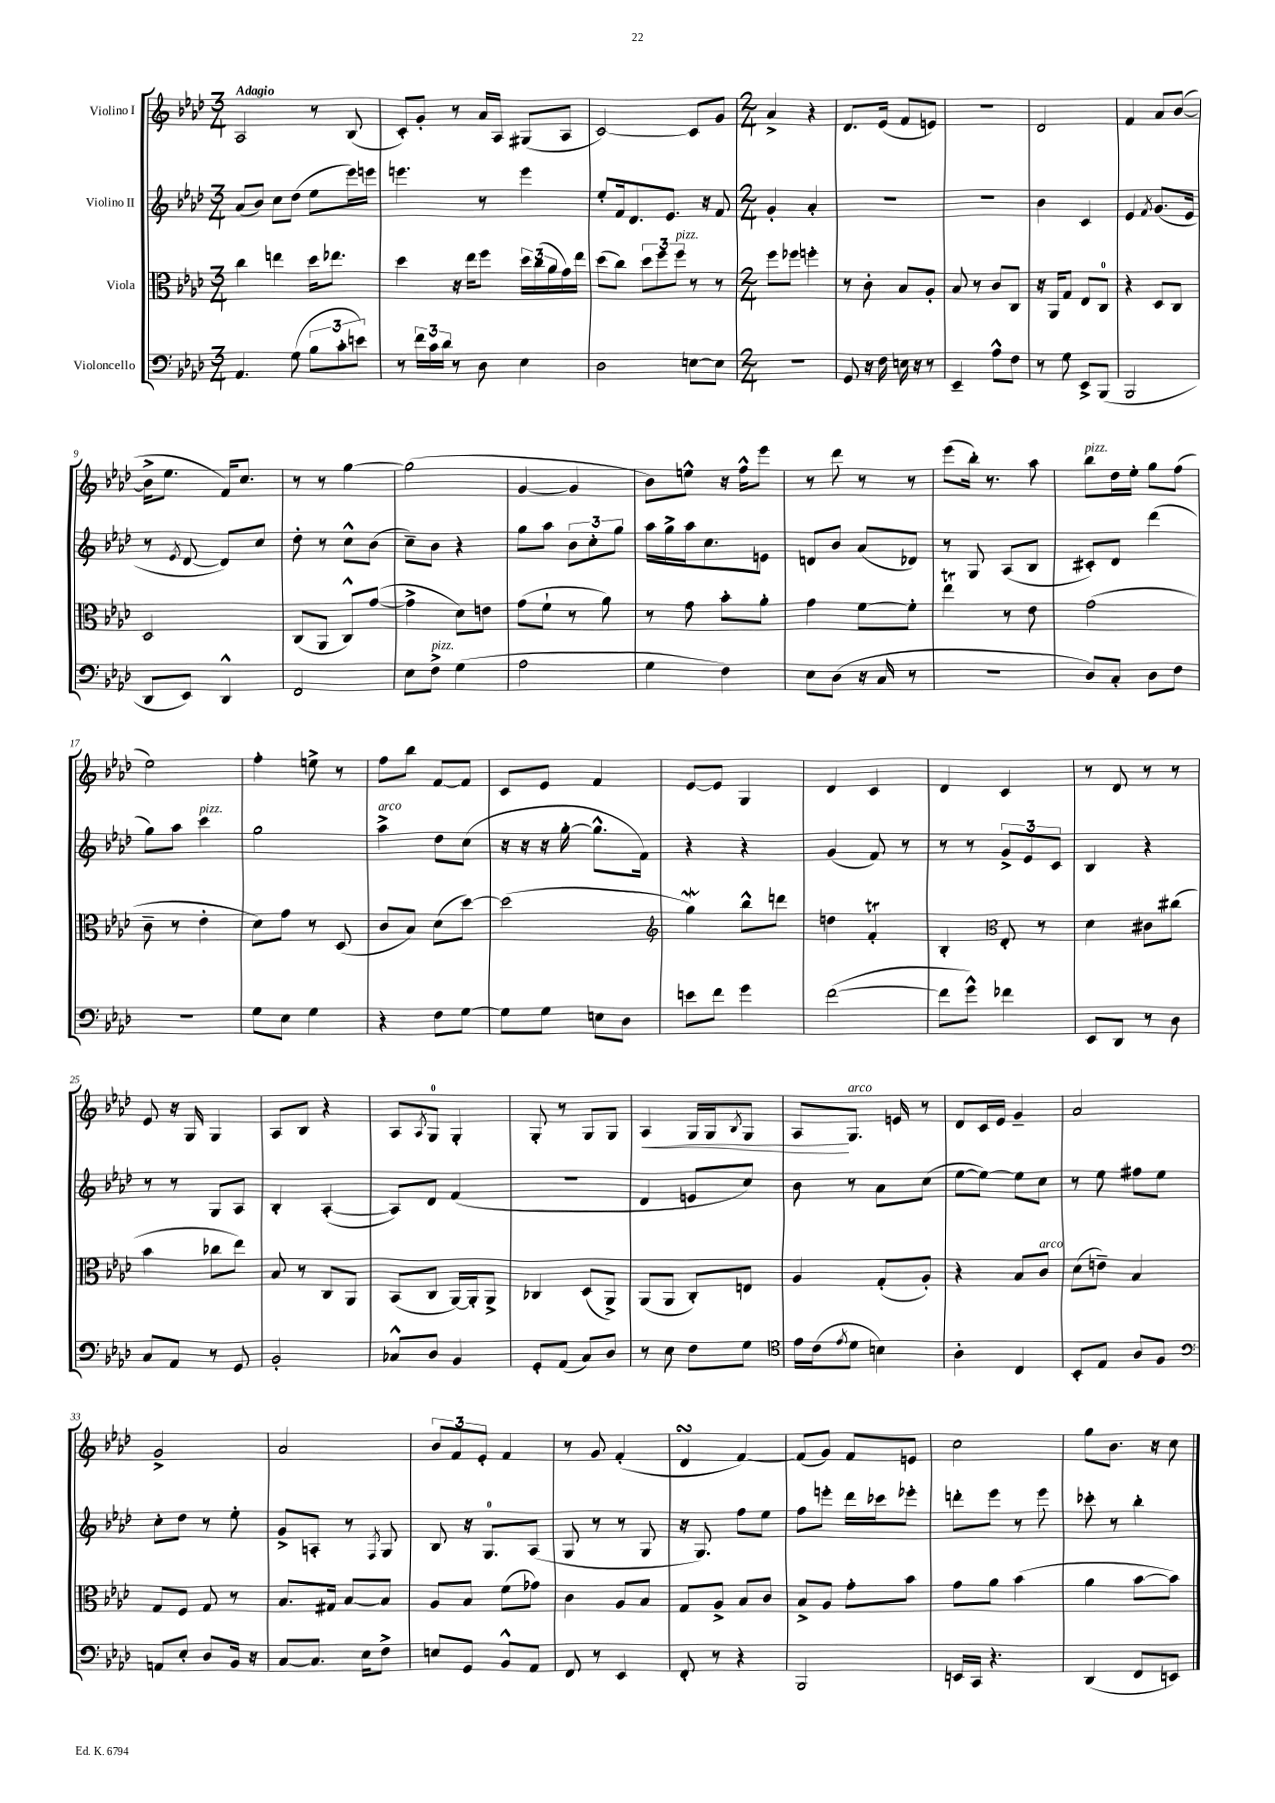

**kern	**kern	**kern	**kern
*staff4	*staff3	*staff2	*staff1
*clefF4	*clefC3	*clefG2	*clefG2
*k[b-e-a-d-]	*k[b-e-a-d-]	*k[b-e-a-d-]	*k[b-e-a-d-]
*M3/4	*M3/4	*M3/4	*M3/4
4.AA-	4cc	(8a-	2A-
.	.	8b-)	.
.	4ee	8cc	.
(8G	.	(8dd-	.
12B-	16dd-	8ee-	8r
.	8.ee-	.	.
12c'	.	.	.
.	.	16eee-)	(8B-
12e)	.	.	.
.	.	16eee	.
=	=	=	=
8r	4dd-	4.eee	8c')
24f	.	.	8g'
24c	.	.	.
24d-	.	.	.
8r	16r	.	8r
.	16ee-	.	.
8D-	8ff	8r	16a-
.	.	.	16A-
4E-	24dd-	4eee	(8G#
.	(24cc	.	.
.	24a-	.	.
.	16g)	.	8A-
.	16ee-	.	.
=	=	=	=
2D-	(8dd-	8ee-'	[2c)
.	8cc)	16f	.
.	.	8.d-	.
.	12dd-	.	.
.	12ff	.	.
.	.	8.e-	.
.	12ff	.	.
[8E	8r	.	8c]
.	.	16r	.
8E]	8r	8f	8g
=	=	=	=
*M2/4	*M2/4	*M2/4	*M2/4
2r	8ff	4g'	4a-^
.	8ff-	.	.
.	4ff'	4a-'	4r
=	=	=	=
8GG	8r	2r	8.d-
16r	8c'	.	.
16F	.	.	(16e-
16E	8B-	.	8f
16r	.	.	.
8r	8A-'	.	8e)
=	=	=	=
4EE-~	8B-	2r	2r
.	8r	.	.
8A-^^	8c	.	.
8F	8C	.	.
=	=	=	=
8r	16r	4b-	2d-
.	16AA-	.	.
8G	8G	.	.
8EE-^	8E-	4c	.
(8BBB-	8C	.	.
=	=	=	=
2BBB-	4r	4e-	4f
.	.	8qf	.
.	8D-	(8.g	8a-
.	8C	.	([8b-
.	.	16e-	.
=	=	=	=
8DD-	2D-	8r	16b-^]
.	.	.	8.ee-
.	.	8qe-	.
8EE-)	.	[8d-	.
4DD-^^	.	8d-])	16f)
.	.	.	8.cc
.	.	8cc	.
=	=	=	=
2FF	(8C	8dd-'	8r
.	8AA-	8r	8r
.	8C^^)	8cc^^	[4gg
.	([8g	(8b-	.
=	=	=	=
8E-	4g^]	8cc~)	(2gg]
8F^	.	8b-	.
(4G	8d-)	4r	.
.	8e	.	.
=	=	=	=
2A-	(8g	8gg	[4g
.	8f`	8aa-	.
.	8r	12b-	4g]
.	.	12cc'	.
.	8a-)	.	.
.	.	12gg	.
=	=	=	=
4G	8r	16aa-	8b-)
.	.	16gg^	.
.	8g	16aa-	8ee^^
.	.	8.cc	.
4F)	8b-'	.	16r
.	.	.	16ff^^
.	8a-'	8e	8eee-
=	=	=	=
8E-	4g	8d	8r
(8D-	.	8b-	8ddd-
16r	[8f	(8a-	8r
16C	.	.	.
8r	8f']	8d-)	8r
=	=	=	=
2r	4ee-	8r	(8eee-
.	.	8G	16bb-')
.	.	.	8.r
.	8r	(8A-	.
.	8e-	8B-	8aa-
=	=	=	=
8D-)	(2g	8c#')	8bb-
8C'	.	8d-	16dd-
.	.	.	16ee-'
8D-	.	(4ddd-	8gg
8F	.	.	(8ff
=	=	=	=
2r	8c~	8gg)	2ee-)
.	8r	8aa-	.
.	4e-'	4ccc	.
=	=	=	=
8G	8d-)	2gg	4ff'
8E-	8g	.	.
4G	8r	.	8ee^
.	(8D-	.	8r
=	=	=	=
4r	8c	4aa-^	8ff
.	8B-)	.	8bb-
8F	(8d-	8dd-	[8f
[8G	[8dd-)	(8cc	8f]
=	=	=	=
8G]	(2dd-]	16r	8c
.	.	16r	.
8G	.	16r	8e-
.	.	[16gg'	.
8E	.	8.gg^^]	4f
8D-	.	.	.
.	.	16f)	.
=	=	=	=
*	*clefG2	*	*
8e	4gg)	4r	[8e-
8f	.	.	8e-]
4g	8bb-^^	4r	4G
.	8ddd	.	.
=	=	=	=
([2f	4dd	(4g	4d-
.	4f'	8f)	4c
.	.	8r	.
=	=	=	=
8f]	4B-'	8r	4d-
8g^^)	.	8r	.
*	*clefC3	*	*
4f-	8E-'	12g^	4c
.	.	12e-	.
.	8r	.	.
.	.	12c	.
=	=	=	=
8EE-	4d-	4B-	8r
8DD-	.	.	8d-
8r	8c#	4r	8r
8D-	(8cc#	.	8r
=	=	=	=
8C	4b-	8r	8e-
8AA-	.	8r	16r
.	.	.	16G
8r	8cc-	8G	4G
8GG	8ee-)	8A-	.
=	=	=	=
2BB-'	8B-	4B-'	8A-
.	8r	.	8B-
.	8C	([4A-'	4r
.	8AA-	.	.
=	=	=	=
8C-^^	(8BB-	8A-])	8A-
.	.	.	8qA-
8D-	8C	8d-	8G
4BB-	[16AA-)	(4f	4G'
.	16AA-']	.	.
.	8AA-^	.	.
=	=	=	=
8GG'	4C-	2r	8G'
(8AA-	.	.	8r
8C)	(8D-	.	8G
8D-	8AA-^)	.	8G
=	=	=	=
8r	(8AA-	4d-	4A-
8E-	8AA-	.	.
8F	8C')	8e	16G
.	.	.	16G
.	.	.	8qB-
8G	8E	8cc)	8G
=	=	=	=
*clefC4	*	*	*
16e-	4A-	8b-	8A-
(16c	.	.	.
8qe-	.	.	.
8d-	.	8r	8.G
4B)	(8G'	8a-	.
.	.	.	16e
.	8A-')	(8cc	8r
=	=	=	=
4A-'	4r	[8ee-	8d-
.	.	8ee-_)	16c
.	.	.	16e-
4C	8B-	8ee-]	4g~
.	8c	8cc	.
=	=	=	=
8BB-'	(8d-	8r	2a-
8E-	8e~)	8ee-	.
8A-	4B-	8ff#	.
8F	.	8ee-	.
=	=	=	=
*clefF4	*	*	*
8AA	8G	8cc'	2g^
8E-'	8F	8dd-	.
8D-	8G	8r	.
16BB-	8r	8ee-'	.
16r	.	.	.
=	=	=	=
[8C	8.B-	8g^	2a-
8.C]	.	8A'	.
.	16G#	.	.
.	[8B-	8r	.
16E-	.	.	.
.	.	8qF	.
8F^	8B-]	8G	.
=	=	=	=
8E	8A-	8B-	12b-
.	.	.	12f
8GG	8B-	16r	.
.	.	.	12e-'
.	.	8.G	.
8BB-^^	(8f	.	4f
8AA-	8g-)	(8A-	.
=	=	=	=
8FF	4c	8G	8r
8r	.	8r	8g
4EE-	8A-	8r	(4f'
.	8B-	8G	.
=	=	=	=
8FF'	8G	16r	4d-
.	.	8.G)	.
8r	8A-^	.	.
4r	8B-	8ff	[4f)
.	8c	8ee-	.
=	=	=	=
2BBB-	8B-^	8ff	(8f]
.	8A-	8eee'	8g)
.	8g'	16ddd-	8f
.	.	16ccc-	.
.	8b-	8eee-'	8e
=	=	=	=
16EE	8g	8ddd'	2cc
16CC	.	.	.
4.r	8a-	8eee-	.
.	(4b-	8r	.
.	.	8eee-	.
=	=	=	=
(4DD-	4a-	8ccc-'	8gg
.	.	8r	8.b-
8FF	[8b-	4bb-'	.
.	.	.	16r
8EE)	8b-])	.	8cc
==	==	==	==
*-	*-	*-	*-
